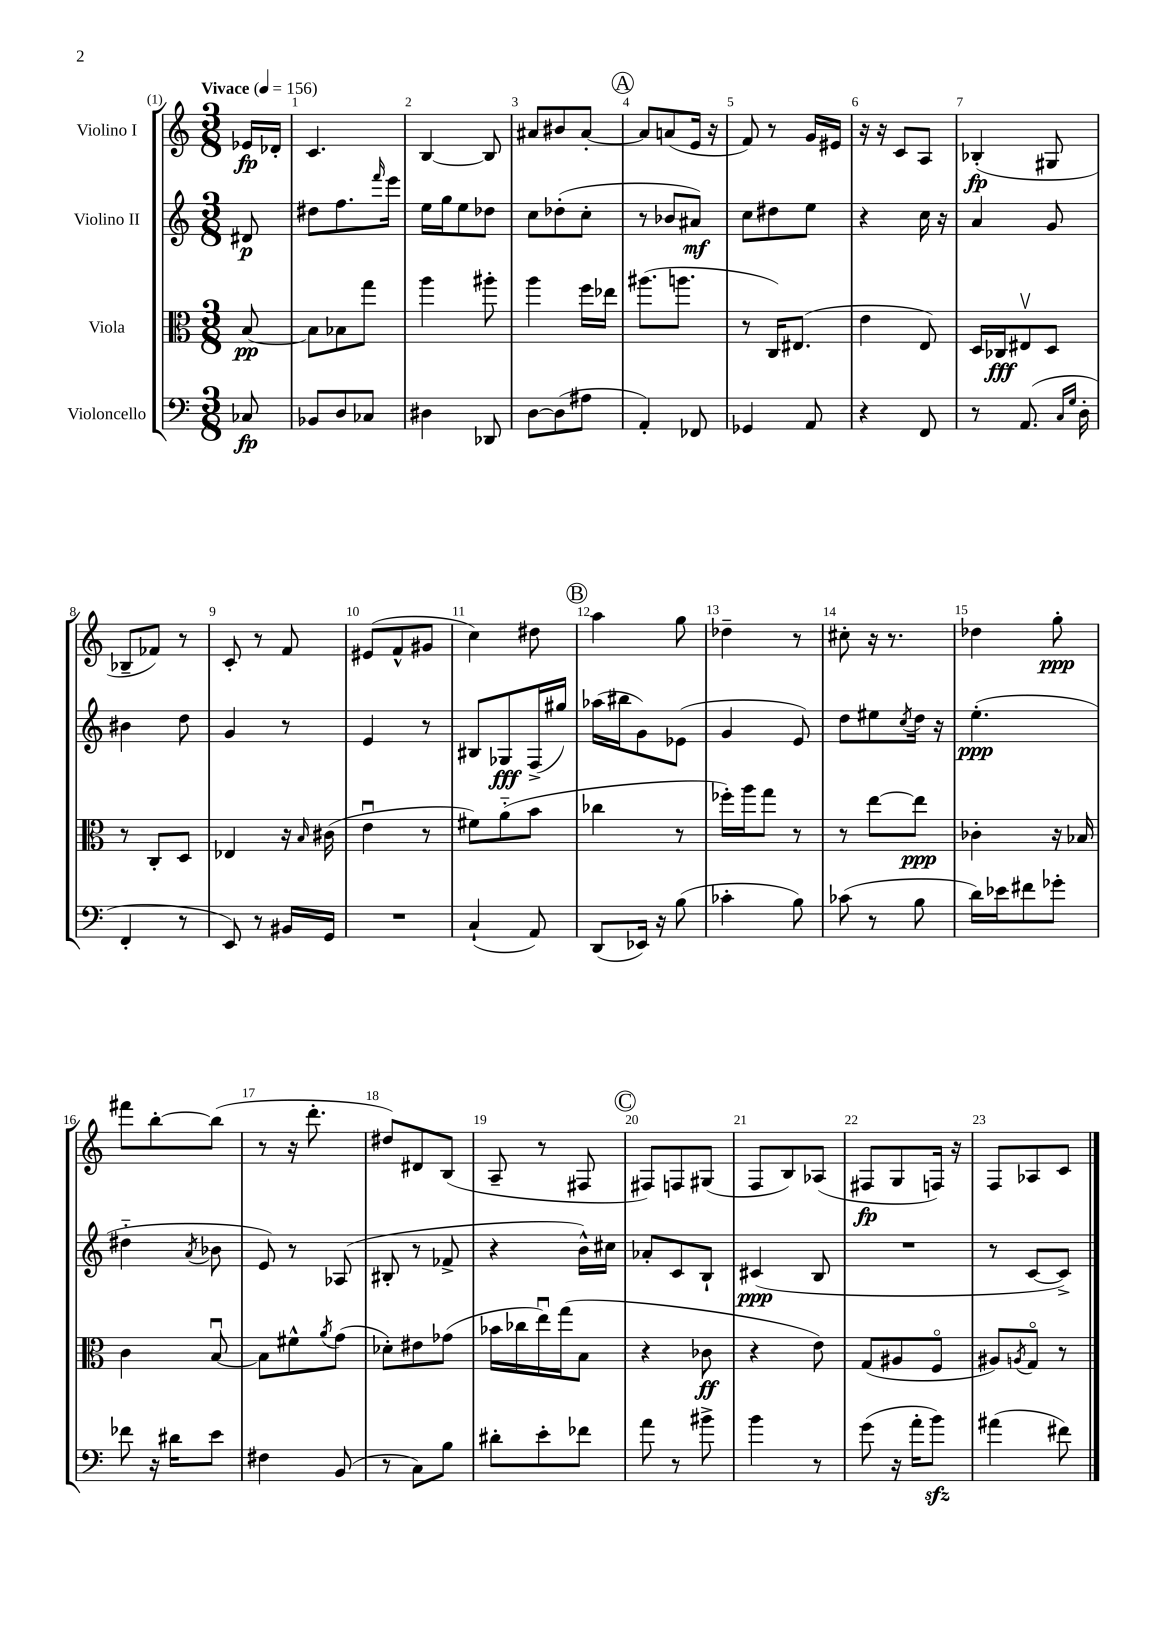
<<
\new StaffGroup <<
\new Staff = "s0" \with { instrumentName = "Violino I" } {
    \clef treble \key c \major \numericTimeSignature \time 3/8 \partial 8 \tempo "Vivace" 4 = 156
    ees'16\fp des'16-. |
    c'4. |
    b4~ b8 |
    ais'8 bis'8 ais'8~-. |
    \mark \markup { \circle "A" } ais'8 a'8( e'16 r16 |
    f'8) r8 g'16 eis'16 |
    r16 r16 c'8 a8 |
    bes4-.\fp( gis8 |
    bes8-- fes'8) r8 |
    c'8-. r8 f'8 |
    eis'8( f'8-^ gis'8 |
    c''4) dis''8 |
    \mark \markup { \circle "B" } a''4 g''8 |
    des''4-- r8 |
    cis''8-. r16 r8. |
    des''4 g''8-.\ppp |
    fis'''8 b''8~-. b''8( |
    r8 r16 d'''8.-. |
    dis''8) dis'8 b8( |
    a8-- r8 fis8 |
    \mark \markup { \circle "C" } fis8) f8 gis8( |
    f8 b8) aes8( |
    fis8\fp g8 f16) r16 |
    f8 aes8 c'8 \bar "|." |
}
\new Staff = "s1" \with { instrumentName = "Violino II" } {
    \clef treble \key c \major \numericTimeSignature \time 3/8 \partial 8
    dis'8\p |
    dis''8 f''8. \grace { f'''16 } e'''16 |
    e''16 g''16 e''8 des''8 |
    c''8 des''8-.( c''8-. |
    \mark \markup { \circle "A" } r8 bes'8 ais'8\mf) |
    c''8 dis''8 e''8 |
    r4 c''16 r16 |
    a'4 g'8 |
    bis'4 d''8 |
    g'4 r8 |
    e'4 r8 |
    bis8 ges8\fff f16->( gis''16) |
    \mark \markup { \circle "B" } aes''16( bis''16 g'8) ees'8( |
    g'4 e'8) |
    d''8 eis''8 \acciaccatura { c''8 } d''16 r16 |
    e''4.-.\ppp( |
    dis''4-_ \acciaccatura { a'8 } bes'8 |
    e'8) r8 aes8( |
    bis8-. r8 fes'8-> |
    r4 b'16-^) cis''16 |
    \mark \markup { \circle "C" } aes'8-. c'8 b8-! |
    cis'4\ppp( b8 |
    R4. |
    r8 c'8~ c'8->) \bar "|." |
}
\new Staff = "s2" \with { instrumentName = "Viola" } {
    \clef alto \key c \major \numericTimeSignature \time 3/8 \partial 8
    b8~\pp |
    b8 bes8 g''8 |
    a''4 ais''8-. |
    a''4 f''16 ees''16 |
    \mark \markup { \circle "A" } ais''8.( a''8. |
    r8 c16) eis8.( |
    e'4 e8) |
    d16 ces16\fff eis8\upbow d8 |
    r8 c8-. d8 |
    ees4 r16 \grace { b16 } cis'16( |
    e'4\downbow r8 |
    fis'8) a'8-_( b'8 |
    \mark \markup { \circle "B" } ces''4 r8 |
    fes''16-.) a''16 g''8 r8 |
    r8 e''8~ e''8\ppp |
    ces'4-. r16 bes16 |
    c'4 b8~\downbow |
    b8 fis'8-^ \acciaccatura { a'8 } g'8( |
    des'8-.) eis'8 ges'8( |
    bes'16 ces''16 e''16\downbow) g''16( b8 |
    \mark \markup { \circle "C" } r4 ces'8\ff |
    r4 e'8) |
    g8( ais8 f8\flageolet |
    ais8) \acciaccatura { a8 } g8\flageolet r8 \bar "|." |
}
\new Staff = "s3" \with { instrumentName = "Violoncello" } {
    \clef bass \key c \major \numericTimeSignature \time 3/8 \partial 8
    ces8\fp |
    bes,8 d8 ces8 |
    dis4 des,8 |
    d8~ d8( ais8 |
    \mark \markup { \circle "A" } a,4-.) fes,8 |
    ges,4 a,8 |
    r4 f,8 |
    r8 a,8.( \grace { c16 g16 } d16-. |
    f,4-. r8 |
    e,8) r8 bis,16 g,16 |
    R4. |
    c4-!( a,8) |
    \mark \markup { \circle "B" } d,8( ees,16) r16 b8( |
    ces'4-. b8) |
    ces'8( r8 b8 |
    d'16) ees'16 fis'8 ges'8-. |
    fes'8 r16 dis'16 e'8 |
    fis4 b,8( |
    r8 c8) b8 |
    dis'8-. e'8-. fes'8 |
    \mark \markup { \circle "C" } a'8 r8 bis'8-> |
    b'4 r8 |
    g'8( r16 a'16-. b'8\sfz) |
    ais'4( fis'8) \bar "|." |
}
>>
>>
\layout { \context { \Score \override BarNumber.break-visibility = ##(#f #t #t) barNumberVisibility = #all-bar-numbers-visible } }
